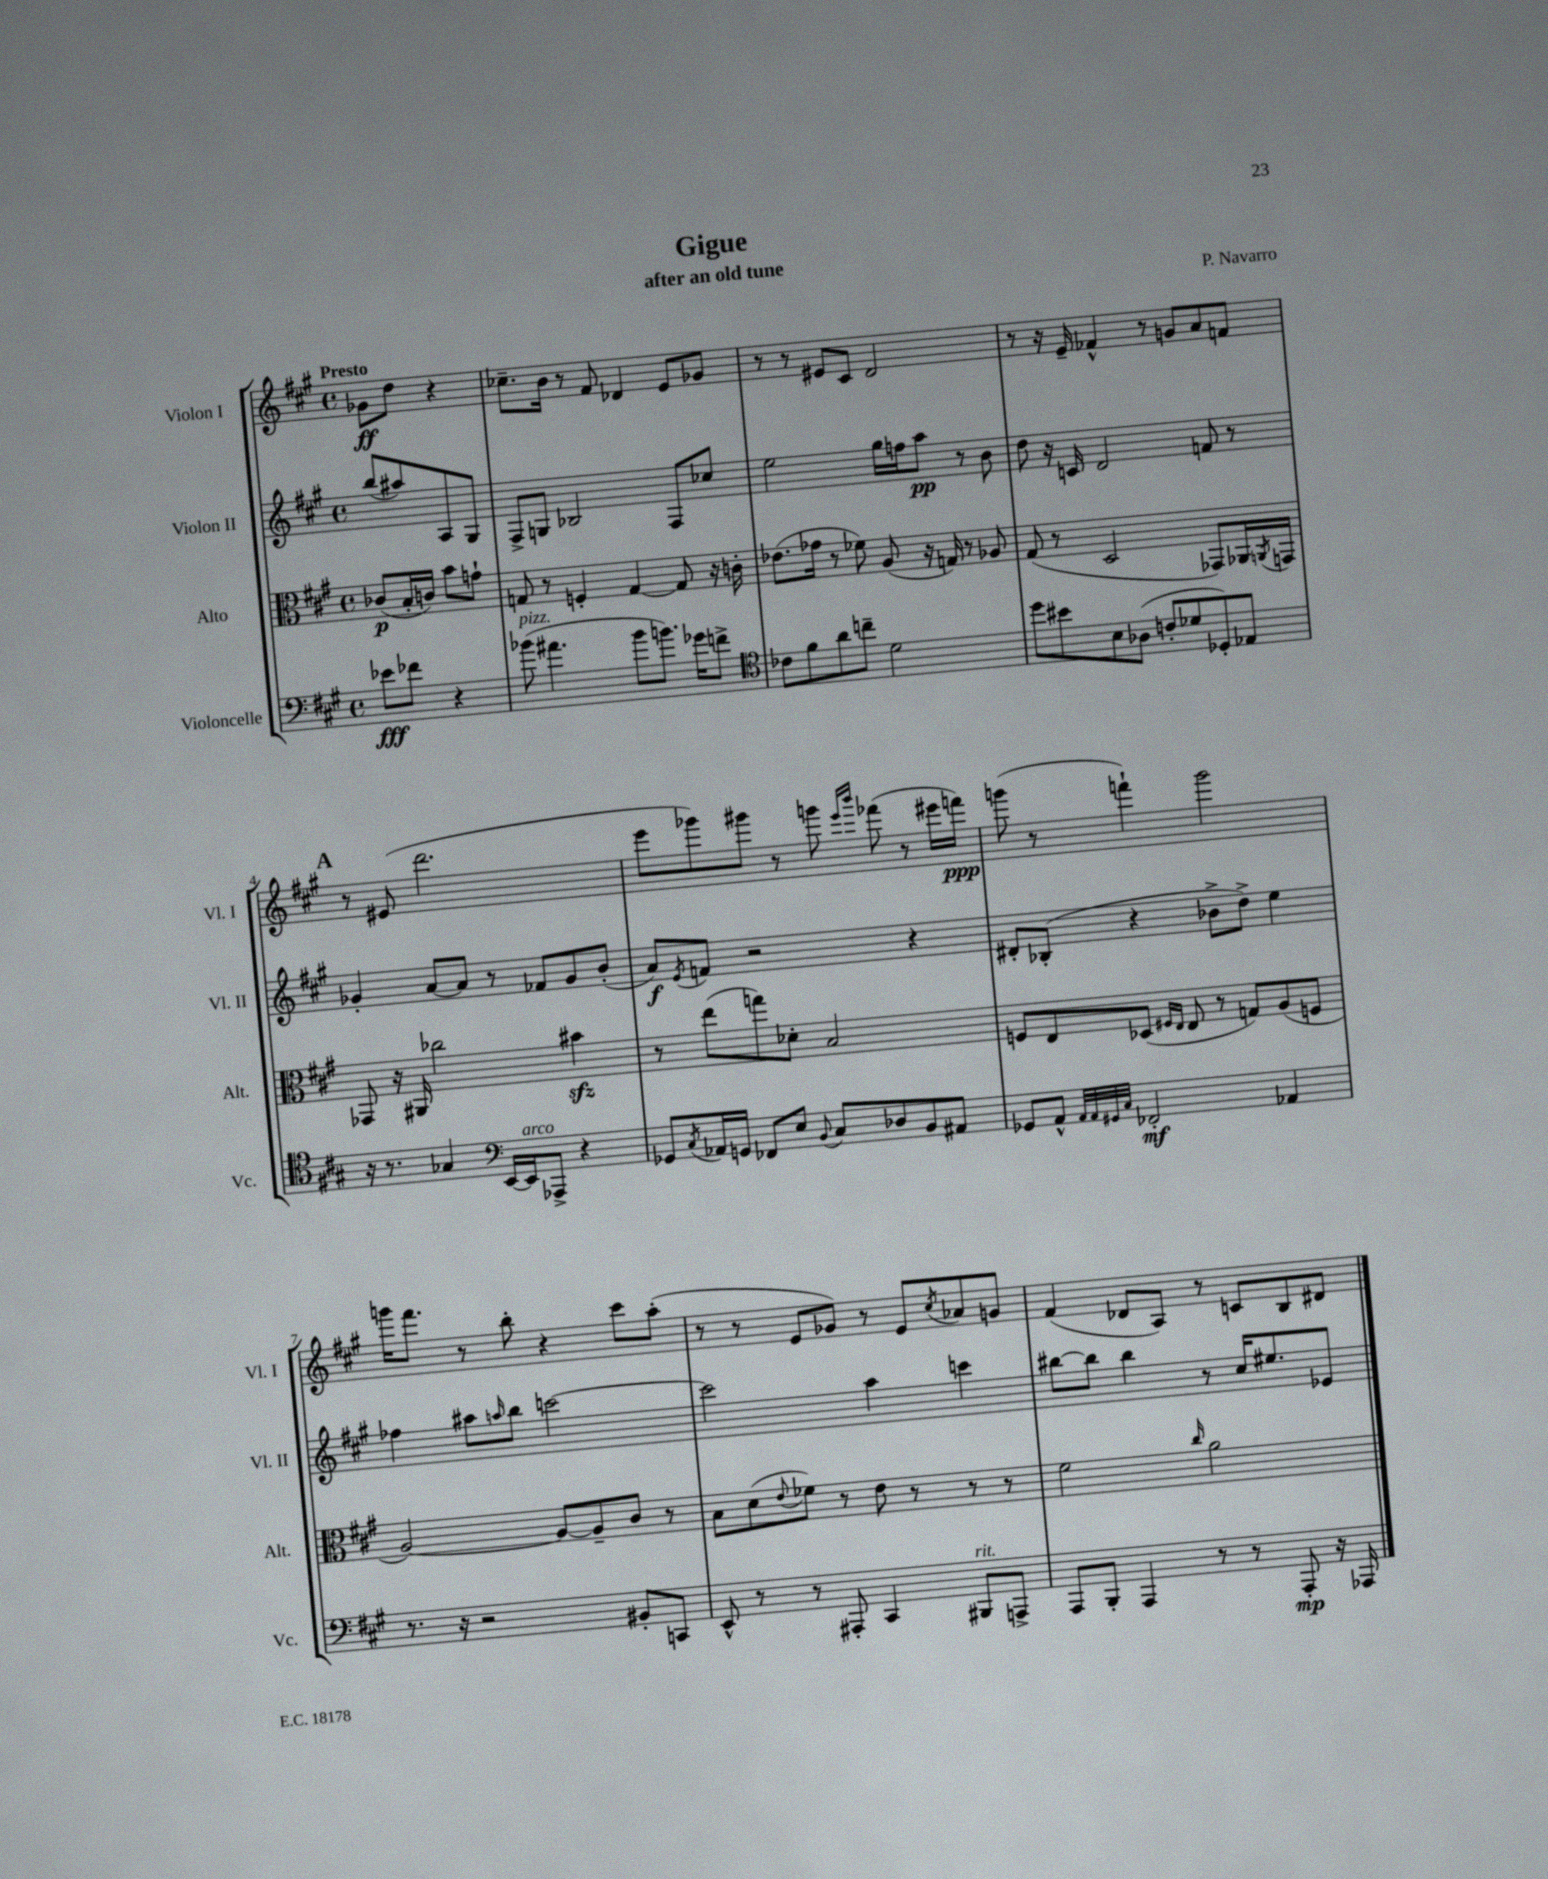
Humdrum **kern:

**kern	**dynam	**kern	**dynam	**kern	**dynam	**kern	**dynam
*part4	*part4	*part3	*part3	*part2	*part2	*part1	*part1
*staff4	*staff4	*staff3	*staff3	*staff2	*staff2	*staff1	*staff1
*I"Violoncelle	*	*I"Alto	*	*I"Violon II	*	*I"Violon I	*
*I'Vc.	*	*I'Alt.	*	*I'Vl. II	*	*I'Vl. I	*
*clefF4	*	*clefC3	*	*clefG2	*	*clefG2	*
*k[f#c#g#]	*	*k[f#c#g#]	*	*k[f#c#g#]	*	*k[f#c#g#]	*
*M4/4	*	*M4/4	*	*M4/4	*	*M4/4	*
*met(c)	*	*met(c)	*	*met(c)	*	*met(c)	*
=	=	=	=	=	=	=	=
!	!	!	!	!	!	!LO:TX:a:B:t=Presto	!
8e-X\L	fff	(8c-X/L	p	(8bb/L	.	8g-X\L	ff
8f-X\J	.	16B'/L	.	8aa#X/)	.	8dd\J	.
.	.	16cn/JJ)	.	.	.	.	.
4r	.	8b\L	.	8A/	.	4r	.
.	.	8gn`\J	.	8G#/J	.	.	.
=1	=1	=1	=1	=1	=1	=1	=1
!LO:TX:a:i:t=pizz.	!	!	!	!	!	!	!
(8b-X\	.	8Gn/	.	8F#^/L	.	8.cc-X~\L	.
4.a#X\	.	8r	.	8Gn/J	.	.	.
.	.	.	.	.	.	16b\Jk	.
.	.	4Fn'/	.	2B-X/	.	8r	.
.	.	.	.	.	.	8f#/	.
8b-\L	.	[4G/	.	.	.	4d-X/	.
8.bn\J)	.	.	.	.	.	.	.
.	.	8G/]	.	8F#/L	.	8e/L	.
16g-X\KL	.	.	.	.	.	.	.
8fn^\J	.	16r	.	8cc-X/J	.	8g-X/J	.
.	.	16cn'\	.	.	.	.	.
=2	=2	=2	=2	=2	=2	=2	=2
*clefC4	*	*	*	*	*	*	*
8c-X\L	.	(8.e-X\L	.	2ee\	.	8r	.
8f#\	.	.	.	.	.	8r	.
.	.	16g-X\Jk	.	.	.	.	.
8a\	.	8r	.	.	.	8e#X/L	.
8ccn~\J	.	8f-X\)	.	.	.	8c#/J	.
2d\	.	(8A/	.	16gg#\LL	.	2d/	.
.	.	.	.	16ffn\J	.	.	.
.	.	16r	.	8aa\J	pp	.	.
.	.	16Gn/)	.	.	.	.	.
.	.	8r	.	8r	.	.	.
.	.	8A-X/	.	8b\	.	.	.
=3	=3	=3	=3	=3	=3	=3	=3
8dd\L	.	(8G#/	.	8dd\	.	8r	.
8b#X\	.	8r	.	16r	.	16r	.
.	.	.	.	16cn/	.	16e~/	.
8B\	.	2D/	.	2d/	.	4f-X^^/	.
(8A-X\J	.	.	.	.	.	.	.
8cn'/L	.	.	.	.	.	8r	.
8d-X/	.	.	.	.	.	8gn/L	.
8D-X'/)	.	8GG-X/L)	.	8fn/	.	8a/	.
8E-X/J	.	16AA-X/L	.	8r	.	8fn/J	.
.	.	8qAAn/	.	.	.	.	.
.	.	16GGn/JJ	.	.	.	.	.
!!LO:LB:g=z
!!LO:REH:place=s1:t=A
=4	=4	=4	=4	=4	=4	=4	=4
16r	.	8GG-X/	.	4g-X'/	.	8r	.
8.r	.	.	.	.	.	.	.
.	.	16r	.	.	.	(8e#X/	.
.	.	16AA#X/	.	.	.	.	.
4G-X/	.	2cc-X\	.	[8a/L	.	2.ddd\	.
.	.	.	.	8a/J]	.	.	.
*clefF4	*	*	*	*	*	*	*
[16EE/LL	.	.	.	8r	.	.	.
!LO:TX:a:i:t=arco	!	!	!	!	!	!	!
16EE/J]	.	.	.	.	.	.	.
8AAA-X^/J	.	.	.	8f-X/L	.	.	.
4r	.	4b#Xzz\	.	8g-/	.	.	.
.	.	.	.	(8b'/J	.	.	.
=5	=5	=5	=5	=5	=5	=5	=5
8GG-X/L	.	8r	.	8a/L)	f	8eee\L	.
8qC#/	.	.	.	8qe/	.	.	.
16AA-X/L	.	(8ee\L	.	8fn/J	.	8ggg-X\)	.
16GGn/JJ	.	.	.	.	.	.	.
8FF-X/L	.	8ggn\)	.	2r	.	8ggg#X\J	.
8E/J	.	8d-X'\J	.	.	.	8r	.
8qqBB/	.	.	.	.	.	.	.
8C#/L	.	2B/	.	.	.	8gggn\	.
.	.	.	.	.	.	16qqeee/LL	.
.	.	.	.	.	.	16qqbbb/JJ	.
8D-X/	.	.	.	.	.	(8fff-X\	.
8BB/	.	.	.	4r	.	8r	.
8AA#X/J	.	.	.	.	.	16eee#X\LL	.
.	.	.	.	.	.	16fffn\JJ)	ppp
=6	=6	=6	=6	=6	=6	=6	=6
8GG-X/L	.	8Fn/L	.	8d#X'/L	.	(8gggn\	.
8AA^^/J	.	8E/	.	(8B-X'/J	.	8r	.
32qqAA/LLL	.	.	.	.	.	.	.
32qqAA/	.	.	.	.	.	.	.
32qqGG#X/	.	.	.	.	.	.	.
32qqC#/JJJ	.	.	.	.	.	.	.
2FF-X'/	mf	(8D-X/J	.	4r	.	4fffn`\)	.
.	.	16qqF#X/LL	.	.	.	.	.
.	.	16qqE/JJ	.	.	.	.	.
.	.	8E/	.	.	.	.	.
.	.	8r	.	8b-X^\L	.	2ggg\	.
.	.	8Gn/L)	.	8dd^\J)	.	.	.
4AA-X/	.	(8A/	.	4ee\	.	.	.
.	.	8Fn/J	.	.	.	.	.
!!LO:LB:g=z
=7	=7	=7	=7	=7	=7	=7	=7
8.r	.	[2A/)	.	4ff-X\	.	16gggn\KL	.
.	.	.	.	.	.	8.fff#\J	.
16r	.	.	.	.	.	.	.
2r	.	.	.	8aa#X\L	.	8r	.
.	.	.	.	16qqaan/	.	.	.
.	.	.	.	8bb\J	.	8bb'\	.
.	.	8A/L_	.	[2cccn\	.	4r	.
.	.	8A~/]	.	.	.	.	.
8BB#X'/L	.	8c#/J	.	.	.	8ccc#\L	.
8CCn/J	.	8r	.	.	.	(8aa'\J	.
=8	=8	=8	=8	=8	=8	=8	=8
8EE^^/	.	8B\L	.	2ccc\]	.	8r	.
8r	.	(8d\	.	.	.	8r	.
.	.	8qqe/	.	.	.	.	.
8r	.	8f-X\J)	.	.	.	8e/L	.
8AAA#X'/	.	8r	.	.	.	8g-X/J)	.
4CC#/	.	8e\	.	4aa\	.	8r	.
.	.	8r	.	.	.	8e/L	.
.	.	.	.	.	.	8qcc#/	.
!LO:TX:a:i:t=rit.	!	!	!	!	!	!	!
8BBB#X/L	.	8r	.	4cccn\	.	8a-X/	.
8AAAn^/J	.	8r	.	.	.	8gn/J	.
=9	=9	=9	=9	=9	=9	=9	=9
8AAA/L	.	2f#\	.	[8bb#X\L	.	(4f#/	.
8BBB'/J	.	.	.	8bb#\J]	.	.	.
4AAA/	.	.	.	4bb#\	.	8d-X/L	.
.	.	.	.	.	.	8A/J)	.
.	.	16qqcc#/	.	.	.	.	.
8r	.	2a\	.	8r	.	8r	.
8r	.	.	.	16cc#/KL	.	8cn/L	.
.	.	.	.	8.ee#X/	.	.	.
8AAA'/	mp	.	.	.	.	8B/	.
16r	.	.	.	8e-X/J	.	8d#X/J	.
16AAA-X/	.	.	.	.	.	.	.
==	==	==	==	==	==	==	==
*-	*-	*-	*-	*-	*-	*-	*-
